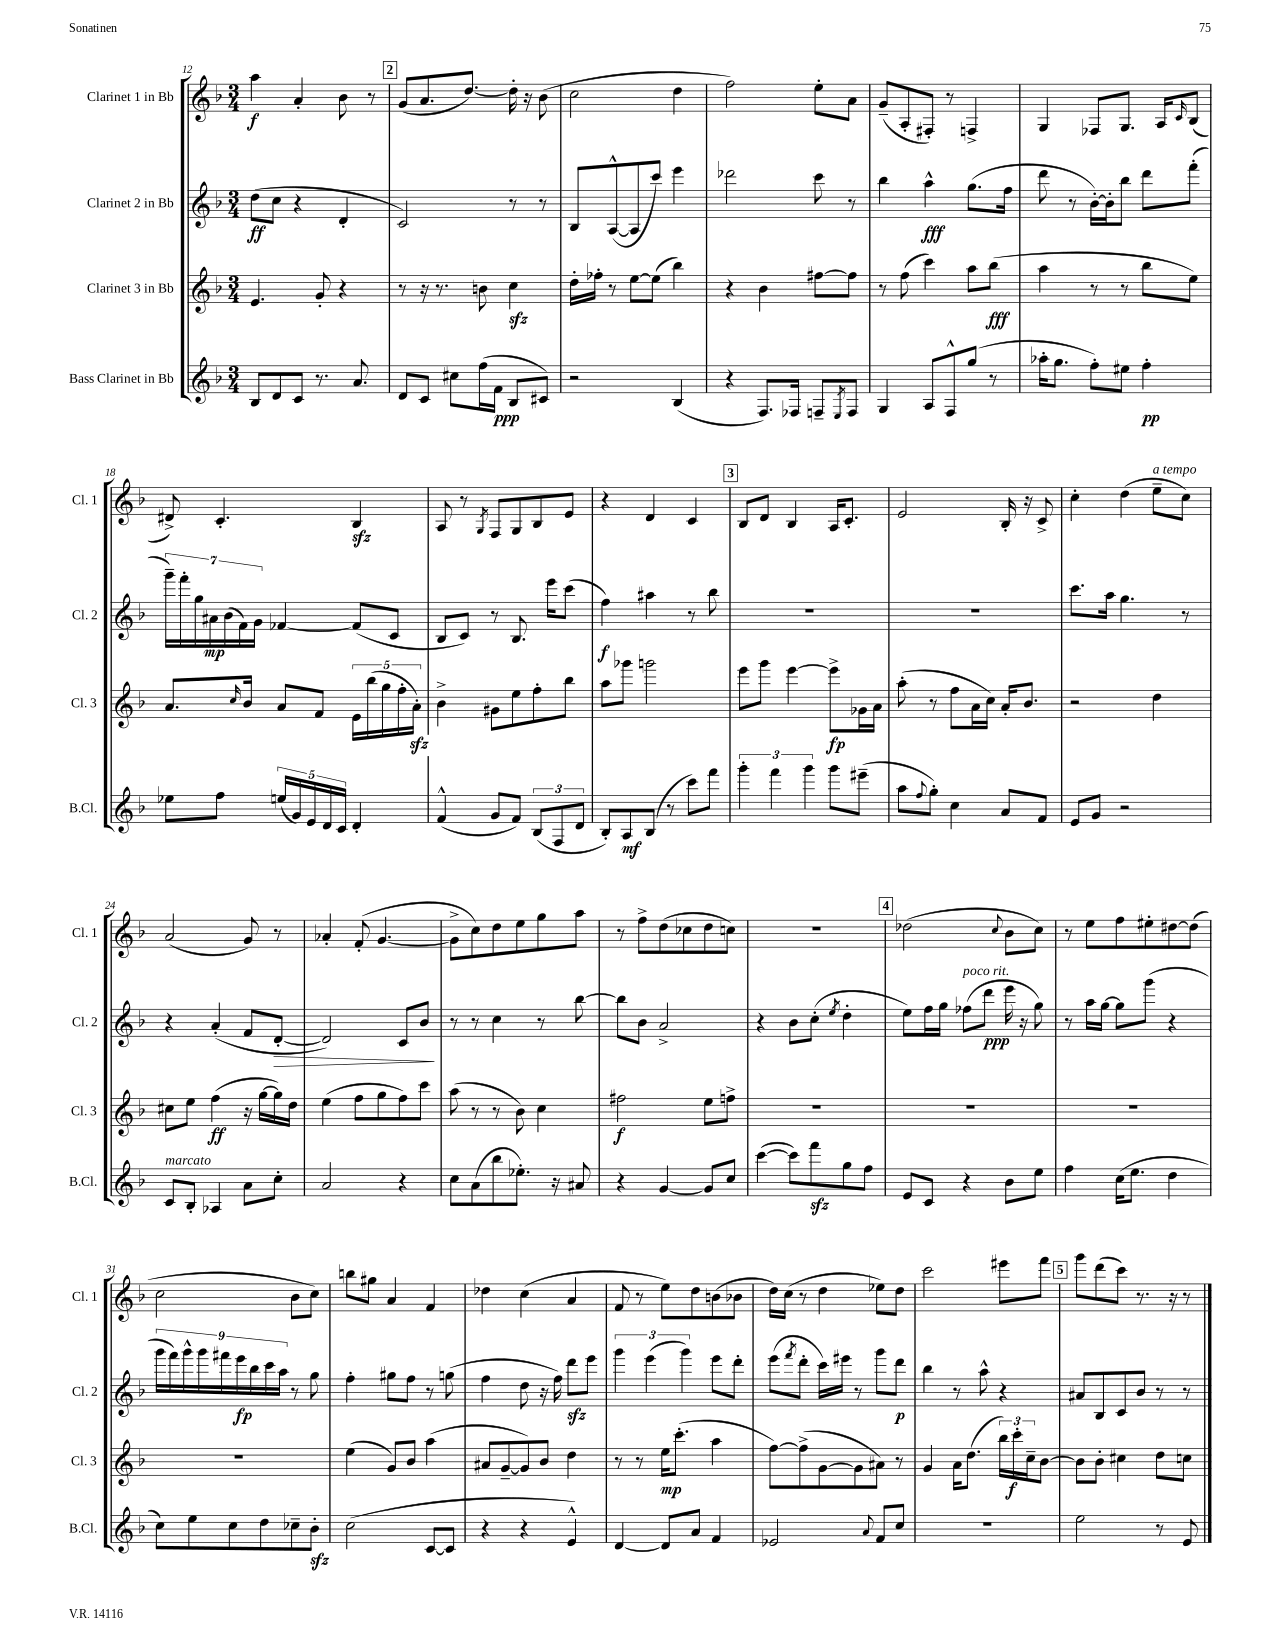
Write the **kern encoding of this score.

**kern	**dynam	**kern	**dynam	**kern	**dynam	**kern	**dynam
*part4	*part4	*part3	*part3	*part2	*part2	*part1	*part1
*staff4	*staff4	*staff3	*staff3	*staff2	*staff2	*staff1	*staff1
*I"Bass Clarinet in Bb	*	*I"Clarinet 3 in Bb	*	*I"Clarinet 2 in Bb	*	*I"Clarinet 1 in Bb	*
*I'B.Cl.	*	*I'Cl. 3	*	*I'Cl. 2	*	*I'Cl. 1	*
*clefG2	*	*clefG2	*	*clefG2	*	*clefG2	*
*k[b-]	*	*k[b-]	*	*k[b-]	*	*k[b-]	*
*M3/4	*	*M3/4	*	*M3/4	*	*M3/4	*
=12	=12	=12	=12	=12	=12	=12	=12
8B-/L	.	4.e/	.	(8dd\L	ff	4aa\	f
8d/	.	.	.	8cc\J	.	.	.
8c/J	.	.	.	4r	.	4a'/	.
8.r	.	8g'/	.	.	.	.	.
.	.	4r	.	4d'/	.	8b-\	.
8.a/	.	.	.	.	.	.	.
.	.	.	.	.	.	8r	.
!!LO:REH:place=s1:t=2
=13	=13	=13	=13	=13	=13	=13	=13
8d/L	.	8r	.	2c/)	.	(8g/L	.
8c/J	.	16r	.	.	.	8.a/	.
.	.	8.r	.	.	.	.	.
8cc#X\L	.	.	.	.	.	.	.
.	.	.	.	.	.	[8.dd/J)	.
(16ff\L	.	8bn\	.	.	.	.	.
16f\JJ	ppp	.	.	.	.	.	.
8B-/L	.	4cczz\	.	8r	.	16dd'\]	.
.	.	.	.	.	.	16r	.
8c#X/J)	.	.	.	8r	.	(8b-\	.
=14	=14	=14	=14	=14	=14	=14	=14
2r	.	16dd'\LL	.	8B-/L	.	2cc\	.
.	.	16ff-X'\JJ	.	.	.	.	.
.	.	8r	.	([8A^^/	.	.	.
.	.	[8ee\L	.	8A/]	.	.	.
.	.	(8ee\J]	.	8ccc/J)	.	.	.
(4B-/	.	4bb-\)	.	4eee\	.	4dd\	.
=15	=15	=15	=15	=15	=15	=15	=15
4r	.	4r	.	2ddd-X\	.	2ff\)	.
8.F/L)	.	4b-\	.	.	.	.	.
16F-X/Jk	.	.	.	.	.	.	.
8Fn~/L	.	[8ff#X\L	.	8ccc\	.	8ee'\L	.
8qE/	.	.	.	.	.	.	.
8F/J	.	8ff#\J]	.	8r	.	8a\J	.
=16	=16	=16	=16	=16	=16	=16	=16
4G/	.	8r	.	4bb-\	.	(8g~/L	.
.	.	(8ff\	.	.	.	8A'/	.
8A/L	.	4ccc\)	.	4aa^^\	fff	8F#X'/J)	.
8F^^/	.	.	.	.	.	8r	.
(8gg/J	.	8aa\L	.	(8.gg\L	.	4Fn^/	.
8r	.	(8bb-\J	fff	.	.	.	.
.	.	.	.	16ff\Jk	.	.	.
=17	=17	=17	=17	=17	=17	=17	=17
16aa-X'\KL	.	4aa\	.	8ddd\	.	4G/	.
8.gg\J	.	.	.	.	.	.	.
.	.	.	.	8r	.	.	.
8ff'\L)	.	8r	.	[16b-'\LL)	.	8F-X/L	.
.	.	.	.	16b-'\J]	.	.	.
8ee#X\J	.	8r	.	8bb-\J	.	8.G/J	.
4ff'\	pp	8bb-\L	.	8ddd\L	.	.	.
.	.	.	.	.	.	16A/KL	.
.	.	.	.	.	.	16qqc/	.
.	.	8ee\J)	.	(8fff'\J	.	(8B-/J	.
!!LO:LB:g=z
=18	=18	=18	=18	=18	=18	=18	=18
8ee-X\L	.	8.a/L	.	28ggg~\LL)	.	8d#X^/)	.
.	.	.	.	28fff'\	.	.	.
.	.	.	.	28gg\	.	.	.
.	.	.	.	28a#X\	mp	.	.
8ff\J	.	.	.	.	.	4.c'/	.
.	.	.	.	(28b-\	.	.	.
.	.	.	.	28f\)	.	.	.
.	.	16qqcc/	.	.	.	.	.
.	.	16b-/Jk	.	.	.	.	.
.	.	.	.	28g\JJ	.	.	.
(20een/LL	.	8a/L	.	[4f-X/	.	.	.
20g/)	.	.	.	.	.	.	.
20e/	.	.	.	.	.	.	.
.	.	8f/J	.	.	.	.	.
20d/	.	.	.	.	.	.	.
20c/JJ	.	.	.	.	.	.	.
4d'/	.	20e\LL	.	(8f-/L]	.	4B-zz/	.
.	.	(20bb-\	.	.	.	.	.
.	.	20gg\	.	.	.	.	.
.	.	.	.	8c/J	.	.	.
.	.	20ff'\	.	.	.	.	.
.	.	20azz'\JJ)	.	.	.	.	.
=19	=19	=19	=19	=19	=19	=19	=19
(4f^^/	.	4b-^\	.	8B-/L	.	8A/	.
.	.	.	.	8c/J)	.	8r	.
.	.	.	.	.	.	8qG/	.
8g/L	.	8g#X\L	.	8r	.	8F/L	.
8f/J)	.	8ee\	.	8.B-/	.	8G/	.
(12B-/L	.	8ff'\	.	.	.	8B-/	.
.	.	.	.	16eee\KL	.	.	.
12F/	.	.	.	.	.	.	.
.	.	8bb-\J	.	(8ccc\J	.	8e/J	.
12d/J	.	.	.	.	.	.	.
=20	=20	=20	=20	=20	=20	=20	=20
8B-'/L)	.	8aa\L	.	4ff\)	f	4r	.
8A/	mf	8ggg-X\J	.	.	.	.	.
(8B-/J	.	2gggn\	.	4aa#X\	.	4d/	.
8r	.	.	.	.	.	.	.
8ccc\L)	.	.	.	8r	.	4c/	.
8fff\J	.	.	.	8bb-\	.	.	.
!!LO:REH:place=s1:t=3
=21	=21	=21	=21	=21	=21	=21	=21
6ggg'\	.	8eee\L	.	2.r	.	8B-/L	.
.	.	8ggg\J	.	.	.	8d/J	.
6fff\	.	.	.	.	.	.	.
.	.	[4eee\	.	.	.	4B-/	.
6ggg\	.	.	.	.	.	.	.
8ggg\L	.	8eee^\L]	fp	.	.	16A/KL	.
.	.	.	.	.	.	8.c'/J	.
(8eee#X~\J	.	16g-X\L	.	.	.	.	.
.	.	16a\JJ	.	.	.	.	.
=22	=22	=22	=22	=22	=22	=22	=22
8aa\L	.	(8aa'\	.	2.r	.	2e/	.
8qqff/	.	.	.	.	.	.	.
8gg'\J)	.	8r	.	.	.	.	.
4cc\	.	8ff\L	.	.	.	.	.
.	.	16a\L	.	.	.	.	.
.	.	16cc\JJ)	.	.	.	.	.
8a/L	.	16a'/KL	.	.	.	16B-'/	.
.	.	8.b-/J	.	.	.	16r	.
8f/J	.	.	.	.	.	8c^/	.
=23	=23	=23	=23	=23	=23	=23	=23
8e/L	.	2r	.	8.ccc\L	.	4cc'\	.
8g/J	.	.	.	.	.	.	.
.	.	.	.	16aa\Jk	.	.	.
2r	.	.	.	4.gg\	.	(4dd\	.
!	!	!	!	!	!	!LO:TX:a:i:t=a tempo	!
.	.	4dd\	.	.	.	8ee~\L	.
.	.	.	.	8r	.	8cc\J)	.
!!LO:LB:g=z
=24	=24	=24	=24	=24	=24	=24	=24
!LO:TX:a:i:t=marcato	!	!	!	!	!	!	!
8c/L	.	8cc#X\L	.	4r	.	(2a/	.
8B-'/J	.	8ee\J	.	.	.	.	.
4A-X/	.	(4ff\	ff	(4a'/	.	.	.
8a\L	.	16r	.	8f/L	.	8g/)	.
.	.	[16gg\LL	.	.	.	.	.
!	!	!	!	!	!LO:HP:b	!	!
8cc'\J	.	16gg\])	.	[8d'/J	>	8r	.
.	.	16dd\JJ	.	.	.	.	.
=25	=25	=25	=25	=25	=25	=25	=25
2a/	.	(4ee\	.	2d/])	.	4a-X'/	.
.	.	8ff\L	.	.	.	(8f'/	.
.	.	8gg\	.	.	.	[4.g/	.
4r	.	8ff\)	.	8c/L	.	.	.
.	.	8ccc\J	.	8b-/J	.	.	.
.	.	.	.	.	]	.	.
=26	=26	=26	=26	=26	=26	=26	=26
8cc\L	.	(8aa\	.	8r	.	8g^\L]	.
(8a\	.	8r	.	8r	.	8cc\)	.
8bb-\	.	8r	.	4cc\	.	8dd\	.
8.ee-X'\J)	.	8b-\)	.	.	.	8ee\	.
.	.	4cc\	.	8r	.	8gg\	.
16r	.	.	.	.	.	.	.
8a#X/	.	.	.	[8bb-\	.	8aa\J	.
=27	=27	=27	=27	=27	=27	=27	=27
4r	.	2ff#X\	f	8bb-\L]	.	8r	.
.	.	.	.	8b-\J	.	8ff^\L	.
[4g/	.	.	.	2a^/	.	(8dd\	.
.	.	.	.	.	.	8cc-X\	.
8g/L]	.	8ee\L	.	.	.	8dd\	.
8cc/J	.	8ffn^\J	.	.	.	8ccn\J)	.
=28	=28	=28	=28	=28	=28	=28	=28
([4ccc\	.	2.r	.	4r	.	2.r	.
8ccc\L])	.	.	.	8b-\L	.	.	.
8fffzz\	.	.	.	(8cc'\J	.	.	.
.	.	.	.	8qee/	.	.	.
8gg\	.	.	.	4dd'\	.	.	.
8ff\J	.	.	.	.	.	.	.
!!LO:REH:place=s1:t=4
=29	=29	=29	=29	=29	=29	=29	=29
8e/L	.	2.r	.	8ee\L)	.	(2dd-X\	.
8c/J	.	.	.	16ff\L	.	.	.
.	.	.	.	16gg\JJ	.	.	.
!	!	!	!	!LO:TX:a:i:t=poco rit.	!	!	!
4r	.	.	.	(8ff-X\L	.	.	.
.	.	.	.	8ddd\J	ppp	.	.
.	.	.	.	.	.	8qqcc/	.
8b-\L	.	.	.	16eee\	.	8b-\L	.
.	.	.	.	16r	.	.	.
8ee\J	.	.	.	8gg\)	.	8cc\J)	.
=30	=30	=30	=30	=30	=30	=30	=30
4ff\	.	2.r	.	8r	.	8r	.
.	.	.	.	16aa\LL	.	8ee\L	.
.	.	.	.	[16gg\JJ	.	.	.
(16cc\KL	.	.	.	8gg\L]	.	8ff\	.
8.ee\J	.	.	.	.	.	.	.
.	.	.	.	(8ggg\J	.	8ee#X'\	.
4dd\	.	.	.	4r	.	[8dd#X\	.
.	.	.	.	.	.	(8dd#\J]	.
!!LO:LB:g=z
=31	=31	=31	=31	=31	=31	=31	=31
8cc\L)	.	2.r	.	18ggg\LL	.	2cc\	.
.	.	.	.	18fff\)	.	.	.
.	.	.	.	18ggg^^\	.	.	.
8ee\	.	.	.	.	.	.	.
.	.	.	.	18ggg\	.	.	.
.	.	.	.	18fff#X\	.	.	.
8cc\	.	.	.	.	.	.	.
.	.	.	.	18eee\	fp	.	.
.	.	.	.	18bb-\	.	.	.
8dd\	.	.	.	.	.	.	.
.	.	.	.	18ccc\	.	.	.
.	.	.	.	18aa\JJ	.	.	.
8cc-X~\	.	.	.	8r	.	8b-\L	.
8b-zz'\J	.	.	.	8gg\	.	8cc\J)	.
=32	=32	=32	=32	=32	=32	=32	=32
(2cc\	.	(4ee\	.	4ff'\	.	8bbn\L	.
.	.	.	.	.	.	8gg#X\J	.
.	.	8g/L)	.	8gg#X\L	.	4a/	.
.	.	8b-/J	.	8ff\J	.	.	.
[8c/L	.	(4aa\	.	8r	.	4f/	.
8c/J]	.	.	.	(8ggn\	.	.	.
=33	=33	=33	=33	=33	=33	=33	=33
4r	.	8a#X/L	.	4ff\	.	4dd-X\	.
.	.	[8g~/	.	.	.	.	.
4r	.	8g/])	.	8dd\	.	(4cc\	.
.	.	8b-/J	.	16r	.	.	.
.	.	.	.	16ff\)	.	.	.
4e^^/)	.	4dd\	.	8dddzz\L	.	4a/	.
.	.	.	.	8eee\J	.	.	.
=34	=34	=34	=34	=34	=34	=34	=34
[4d/	.	8r	.	6ggg\	.	8f/	.
.	.	8r	.	.	.	8r	.
.	.	.	.	(6eee\	.	.	.
8d/L]	.	16ee\KL	mp	.	.	8ee\L)	.
.	.	(8.ccc'\J	.	.	.	.	.
.	.	.	.	6ggg\)	.	.	.
8a/J	.	.	.	.	.	8dd\	.
4f/	.	4aa\	.	8eee\L	.	(8bn\	.
.	.	.	.	8ddd'\J	.	8b-X\J	.
=35	=35	=35	=35	=35	=35	=35	=35
2e-X/	.	[8ff\L)	.	(8eee\L	.	16dd\LL)	.
.	.	.	.	.	.	(16cc\JJ	.
.	.	.	.	8qfff/	.	.	.
.	.	(8ff^\]	.	8ddd'\J	.	8r	.
.	.	[8g\	.	16ccc\LL)	.	4dd\	.
.	.	.	.	16eee#X\JJ	.	.	.
.	.	8g\]	.	8r	.	.	.
8qqa/	.	.	.	.	.	.	.
8f/L	.	8a#X\J)	.	8ggg\L	.	8ee-X\L)	.
8cc/J	.	8r	.	8ddd\J	p	8dd\J	.
=36	=36	=36	=36	=36	=36	=36	=36
2.r	.	4g/	.	4bb-\	.	2ccc\	.
.	.	16a\KL	.	8r	.	.	.
.	.	(8.dd\J	.	.	.	.	.
.	.	.	.	8aa^^\	.	.	.
.	.	24bb-\LL)	.	4r	.	8eee#X\L	.
.	.	24ccc'\	f	.	.	.	.
.	.	24cc~\J	.	.	.	.	.
.	.	[8b-\J	.	.	.	8fff\J	.
!!LO:REH:place=s1:t=5
=37	=37	=37	=37	=37	=37	=37	=37
2ee\	.	8b-\L]	.	8a#X/L	.	8ggg\L	.
.	.	8b-'\J	.	8B-/	.	(8ddd\	.
.	.	4cc#X\	.	8c/	.	8ccc\J)	.
.	.	.	.	8b-/J	.	8.r	.
8r	.	8dd\L	.	8r	.	.	.
.	.	.	.	.	.	16r	.
8e/	.	8ccn\J	.	8r	.	8r	.
==	==	==	==	==	==	==	==
*-	*-	*-	*-	*-	*-	*-	*-
